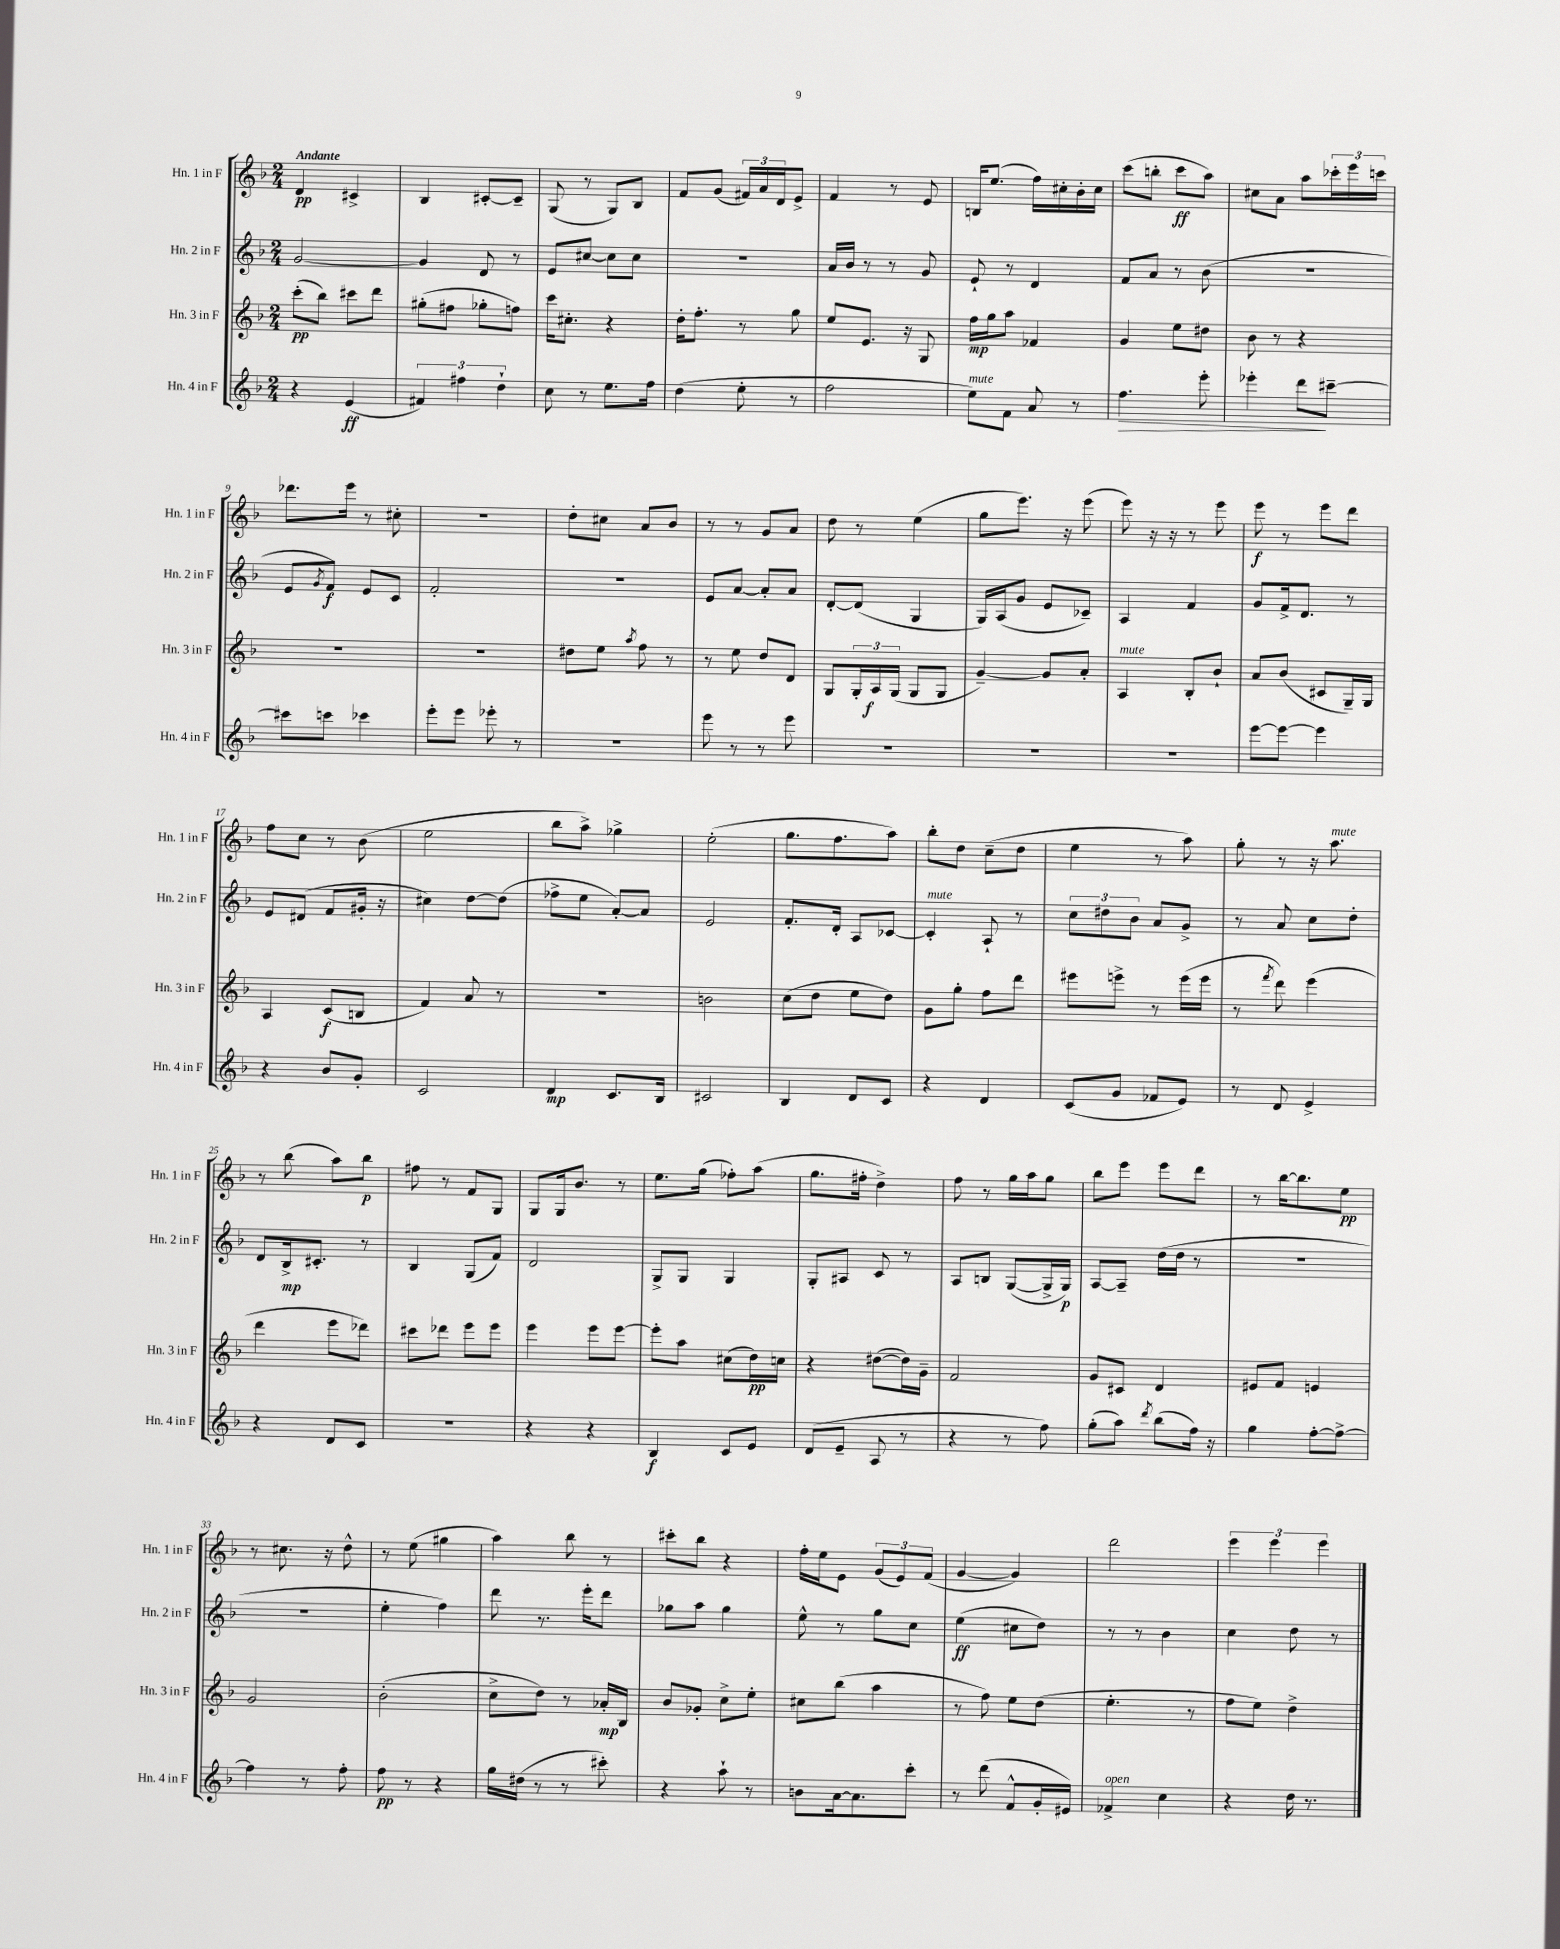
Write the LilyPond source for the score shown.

<<
\new StaffGroup <<
\new Staff = "s0" \with { instrumentName = "Hn. 1 in F" shortInstrumentName = "Hn. 1 in F" } {
    \clef treble \key f \major \numericTimeSignature \time 2/4 \tempo "Andante"
    d'4\pp cis'4-> |
    bes4 cis'8~-. cis'8-- |
    g8( r8 g8) bes8 |
    f'8 g'8( \tuplet 3/2 { fis'16) a'16 d'16 } e'8-> |
    f'4 r8 e'8 |
    b16 e''8.( f''16) cis''16-. bes'16-. cis''16 |
    c'''8( b''8-. c'''8\ff a''8) |
    cis''8 a'8 a''8 \tuplet 3/2 { ces'''16-. e'''16 c'''16 } |
    des'''8. e'''16 r8 cis''8-. |
    R2 |
    d''8-. cis''8 a'8 bes'8 |
    r8 r8 g'8 a'8 |
    d''8 r8 e''4( |
    g''8 e'''8.) r16 e'''8( |
    e'''8) r16 r16 r8 e'''8 |
    e'''8\f r8 e'''8 d'''8 |
    f''8 c''8 r8 bes'8( |
    e''2 |
    bes''8 a''8->) ges''4-> |
    e''2-.( |
    g''8. f''8. a''8) |
    bes''8-. d''8 c''8--( d''8 |
    e''4 r8 a''8) |
    g''8-. r8 r16 a''8.^\markup { \italic "mute" } |
    r8 bes''8( a''8) bes''8\p |
    fis''8 r8 f'8 g8 |
    g8 g16 bes'8. r8 |
    e''8. g''16( fes''8-.) a''8( |
    g''8. fis''16-. d''4->) |
    f''8 r8 g''16 a''16 g''8 |
    bes''8 e'''8 e'''8 d'''8 |
    r8 bes''16~ bes''8. e''8\pp |
    r8 cis''8. r16 d''8-^ |
    r8 e''8( gis''4 |
    a''4) bes''8 r8 |
    cis'''8-. bes''8 r4 |
    f''16-. e''16 e'8 \tuplet 3/2 { g'8( e'8) f'8( } |
    g'4~ g'4) |
    d'''2 |
    \tuplet 3/2 { e'''4 e'''4 e'''4 } \bar "|." |
}
\new Staff = "s1" \with { instrumentName = "Hn. 2 in F" shortInstrumentName = "Hn. 2 in F" } {
    \clef treble \key f \major \numericTimeSignature \time 2/4
    g'2~ |
    g'4 d'8 r8 |
    e'8 cis''8~ cis''8 cis''8 |
    R2 |
    a'16 bes'16 r8 r8 g'8 |
    e'8-! r8 d'4 |
    f'8 a'8 r8 bes'8( |
    R2 |
    e'8 \acciaccatura { g'8 } f'8\f) e'8 c'8 |
    f'2-. |
    R2 |
    e'8 a'8~ a'8-. a'8 |
    d'8~-. d'8( g4 |
    g16) a16( g'8 e'8 ces'8--) |
    a4 f'4 |
    g'8 f'16-> d'8. r8 |
    e'8 dis'8( f'8 gis'16-. r16 |
    cis''4) d''8~ d''8( |
    fes''8-> e''8 a'8~-.) a'8 |
    e'2 |
    f'8.-. d'16-. a8 ces'8~ |
    ces'4-.^\markup { \italic "mute" } a8-! r8 |
    \tuplet 3/2 { c''8 dis''8 bes'8 } a'8 g'8-> |
    r8 a'8 c''8 d''8-. |
    d'8 bes16->\mp cis'8.-. r8 |
    bes4 g8( f'8) |
    d'2 |
    g8-> g8 g4 |
    g8-. ais8 c'8 r8 |
    a8 b8 g8~( g16-> g16\p) |
    a8~ a8-- d''16( d''16 r8 |
    r2 |
    R2 |
    e''4-. f''4) |
    d'''8 r8. e'''16-. d'''8 |
    ges''8 a''8 ges''4 |
    e''8-^ r8 g''8 c''8 |
    e''4\ff( cis''8 d''8) |
    r8 r8 bes'4 |
    c''4 d''8 r8 \bar "|." |
}
\new Staff = "s2" \with { instrumentName = "Hn. 3 in F" shortInstrumentName = "Hn. 3 in F" } {
    \clef treble \key f \major \numericTimeSignature \time 2/4
    c'''8-.\pp( bes''8) cis'''8 d'''8 |
    gis''8-.( fis''8 ges''8-. f''8) |
    c'''16 cis''8.-. r4 |
    d''16-. f''8.-. r8 g''8 |
    e''8 e'8. r16 g8 |
    f''16\mp g''16 a''8 fes'4 |
    g'4 e''8 dis''8 |
    bes'8 r8 r4 |
    r2 |
    r2 |
    dis''8 e''8 \acciaccatura { a''8 } f''8 r8 |
    r8 e''8 d''8 d'8 |
    g8 \tuplet 3/2 { g16-. a16\f g16( } g8 g8 |
    g'4~--) g'8 a'8-. |
    a4^\markup { \italic "mute" } bes8-. bes'8-! |
    a'8 bes'8( cis'8 g16--) g16 |
    a4 c'8\f( b8 |
    f'4) a'8 r8 |
    r2 |
    b'2 |
    c''8( d''8 e''8 d''8) |
    g'8 g''8-. f''8 d'''8 |
    eis'''8 e'''8-> r8 e'''16( e'''16 |
    r8 \acciaccatura { f'''8 } d'''8) e'''4( |
    d'''4 e'''8 des'''8) |
    cis'''8 des'''8 e'''8 e'''8 |
    e'''4 e'''8 e'''8~ |
    e'''8-. a''8 cis''8( d''16\pp) c''16 |
    r4 dis''8~( dis''16) g'16-- |
    f'2 |
    g'8 cis'8 d'4 |
    eis'8 f'8 e'4 |
    g'2 |
    bes'2-.( |
    c''8-> d''8) r8 aes'16-.\mp bes16 |
    bes'8 ges'8-. c''8-> e''8-. |
    cis''8 bes''8( a''4 |
    r8 f''8) e''8 d''8( |
    e''4.-. r8 |
    f''8 e''8) d''4-> \bar "|." |
}
\new Staff = "s3" \with { instrumentName = "Hn. 4 in F" shortInstrumentName = "Hn. 4 in F" } {
    \clef treble \key f \major \numericTimeSignature \time 2/4
    r4 e'4\ff( |
    \tuplet 3/2 { fis'4) fis''4 d''4-! } |
    c''8 r8 e''8. f''16 |
    d''4( e''8-. r8 |
    f''2 |
    e''8^\markup { \italic "mute" }) f'8 a'8 r8 |
    f''4.\> e'''8-. |
    ees'''4-. d'''8\! cis'''8~-- |
    cis'''8 c'''8 ces'''4 |
    e'''8-. e'''8 ees'''8-. r8 |
    R2 |
    e'''8 r8 r8 e'''8 |
    R2 |
    R2 |
    R2 |
    e'''8~ e'''8~ e'''4 |
    r4 bes'8 g'8-. |
    c'2 |
    d'4\mp c'8. bes16 |
    cis'2 |
    bes4 d'8 c'8 |
    r4 d'4 |
    c'8( g'8 fes'8 e'8) |
    r8 d'8 e'4-> |
    r4 d'8 c'8 |
    r2 |
    r4 r4 |
    bes4\f c'8 e'8 |
    d'8( e'8-- a8 r8 |
    r4 r8 f''8) |
    g''8-.( a''8) \acciaccatura { d'''8 } bes''8( f''16) r16 |
    g''4 f''8~-. f''8~-> |
    f''4 r8 f''8-. |
    f''8\pp r8 r4 |
    g''16 dis''16( r8 r8 cis'''8-.) |
    r4 a''8-! r8 |
    b'8 a'16~ a'8. c'''8-. |
    r8 d'''8( f'8-^ g'16-. eis'16) |
    fes'4->^\markup { \italic "open" } c''4 |
    r4 d''16 r8. \bar "|." |
}
>>
>>
